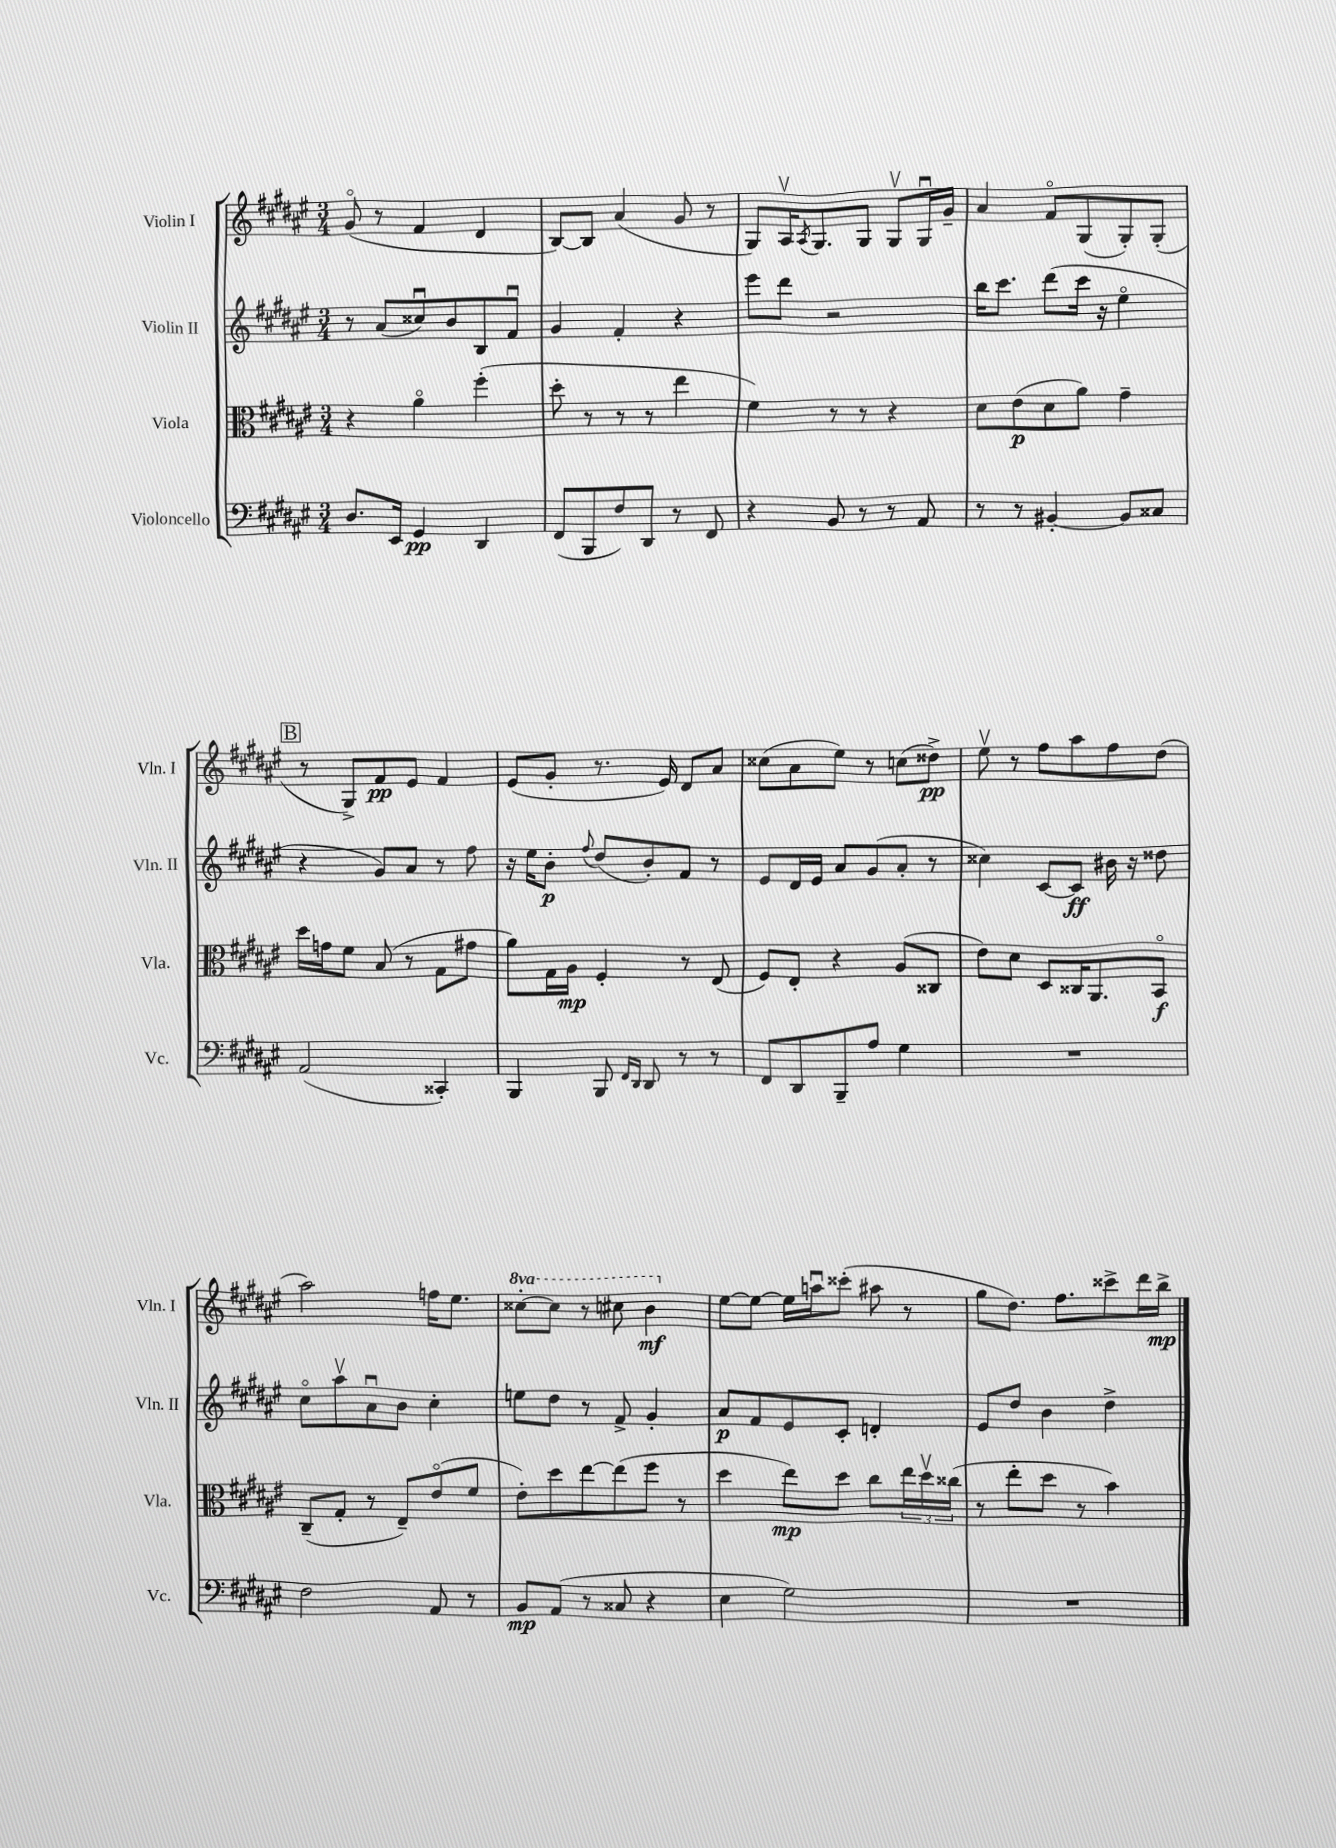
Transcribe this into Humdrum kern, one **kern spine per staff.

**kern	**kern	**kern	**kern
*staff4	*staff3	*staff2	*staff1
*clefF4	*clefC3	*clefG2	*clefG2
*k[f#c#g#d#a#e#]	*k[f#c#g#d#a#e#]	*k[f#c#g#d#a#e#]	*k[f#c#g#d#a#e#]
*M3/4	*M3/4	*M3/4	*M3/4
8.D#	4r	8r	(8g#o
.	.	(8a#	8r
16EE#	.	.	.
4GG#	4a#o	8cc##u)	4f#
.	.	8b	.
4DD#	(4ff#'	8B	4d#
.	.	8f#u	.
=	=	=	=
(8FF#	8dd#'	4g#	[8B)
8BBB	8r	.	8B]
8F#)	8r	4f#'	(4a#
8DD#	8r	.	.
8r	4ee#	4r	8g#
8FF#	.	.	8r
=	=	=	=
4r	4f#)	8eee#	8G#)
.	.	8ddd#	16A#v
.	.	.	8qA#
.	.	.	8.G#
8BB	8r	2r	.
8r	8r	.	8G#
8r	4r	.	8G#v
8AA#	.	.	16G#u
.	.	.	16g#~
=	=	=	=
8r	8d#	16bb	4a#
.	.	8.ccc#	.
8r	(8e#	.	.
[4BB#'	8d#	(8ddd#	8f#o
.	8a#)	16ccc#	(8G#
.	.	16r	.
8BB#]	4g#~	4ee#o	8G#')
8C##	.	.	(8G#'
=	=	=	=
(2AA#	16dd#	4r	8r
.	16g	.	.
.	8f#	.	8G#^)
.	(8B	8g#)	8f#
.	8r	8a#	8e#
4CC##')	8G#	8r	4f#
.	8g#	8ff#	.
=	=	=	=
4BBB	8a#)	16r	(8e#
.	.	16ee#	.
.	16G#	8b'	8g#'
.	16A#	.	.
.	.	8qqff#	.
8BBB	4F#'	(8dd#	8.r
16qqFF#	.	.	.
16qqDD#	.	.	.
8DD#	.	8b')	.
.	.	.	16e#)
8r	8r	8f#	8d#
8r	(8E#	8r	8a#
=	=	=	=
8FF#	8F#)	8e#	(8cc##
8DD#	8E#'	16d#	8a#
.	.	16e#	.
8BBB~	4r	8a#	8ee#)
8A#	.	(8g#	8r
4G#	(8A#	8a#'	(8cc
.	8C##	8r	8dd##^)
=	=	=	=
2.r	8e#)	4cc##)	8ee#v
.	8d#	.	8r
.	8D#	[8c#	8ff#
.	16C##	8c#]	8aa#
.	8.AA#	.	.
.	.	16b#	8ff#
.	.	16r	.
.	8BBo	8dd##	(8dd#
=	=	=	=
2F#	(8C#~	8cc#o	2aa#)
.	8G#'	8aa#v	.
.	8r	8a#u	.
.	8E#~)	8b	.
8AA#	(8e#o	4cc#'	16ff
.	.	.	8.ee#
8r	8f#	.	.
=	=	=	=
8BB	8e#')	8ee	[8ccc##'
(8AA#	8dd#	8dd#	8ccc##]
8r	[8ee#	8r	8r
8C##	(8ee#]	8f#^	8ccc#
4r	8ff#	4g#'	4bb
.	8r	.	.
=	=	=	=
4E#	4dd#	8a#	[8ee#
.	.	8f#	8ee#_
2G#)	8ee#)	8e#	16ee#]
.	.	.	16aau
.	8dd#	8c#'	(8ccc##'
.	8cc#	4d'	8aa#
.	24ee#	.	8r
.	24dd#v	.	.
.	(24cc##	.	.
=	=	=	=
2.r	8r	8e#	8gg#
.	8ee#'	8dd#	8.dd#)
.	8dd#	4b	.
.	.	.	8.ff#
.	8r	.	.
.	4b)	4dd#^	8ccc##^
.	.	.	16ddd#
.	.	.	16bb^
==	==	==	==
*-	*-	*-	*-
